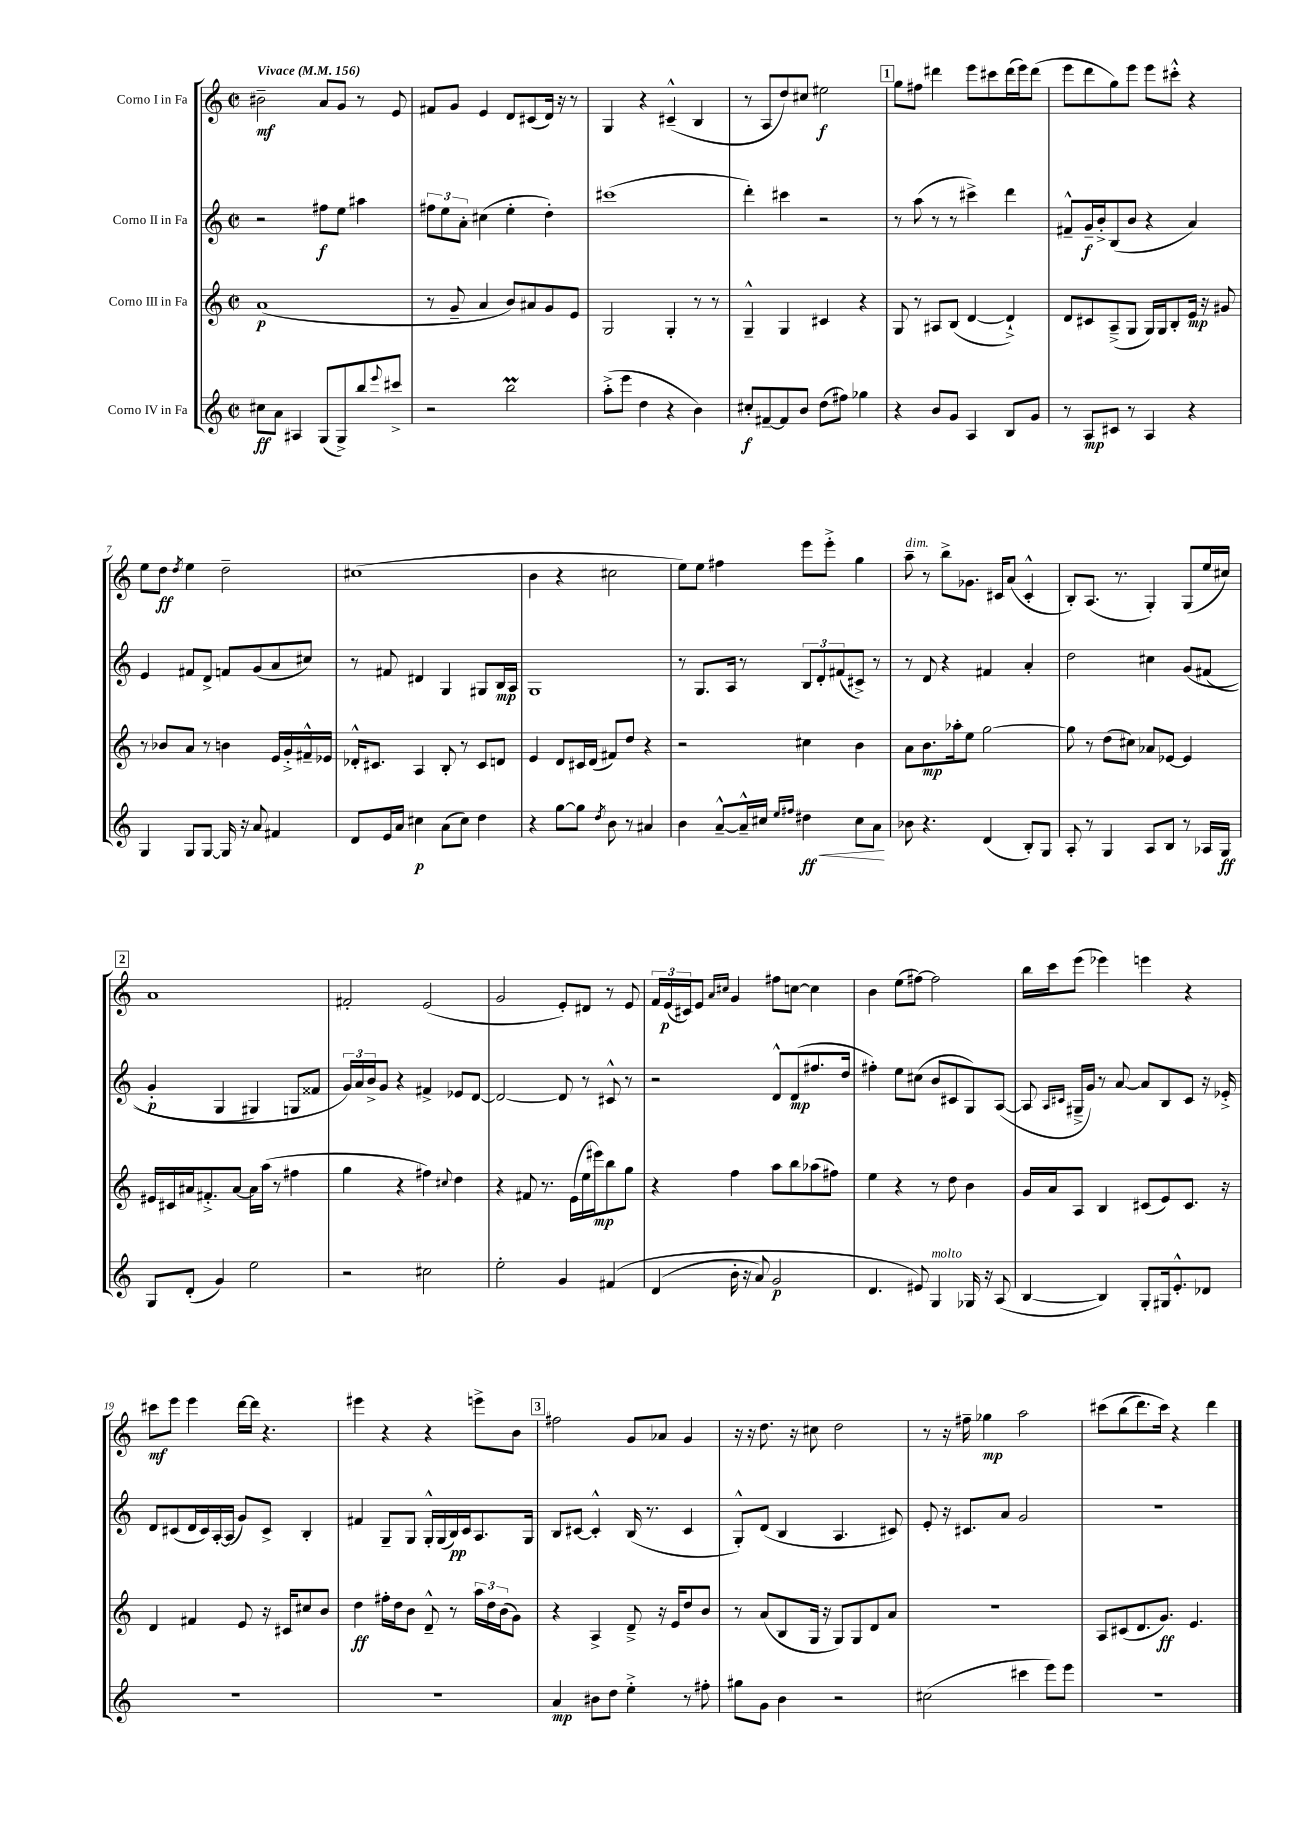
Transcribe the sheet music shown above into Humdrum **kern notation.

**kern	**kern	**kern	**kern
*staff4	*staff3	*staff2	*staff1
*clefG2	*clefG2	*clefG2	*clefG2
*k[]	*k[]	*k[]	*k[]
*M2/2	*M2/2	*M2/2	*M2/2
*met(c|)	*met(c|)	*met(c|)	*met(c|)
*MM156	*MM156	*MM156	*MM156
8cc#	(1a	2r	2b#~
8a	.	.	.
4A#	.	.	.
(8G	.	8ff#	8a
8G^)	.	8ee	8g
8bb	.	4aa#	8r
8qqeee	.	.	.
8ccc#^	.	.	8e
=	=	=	=
2r	8r	12ff#	8f#
.	.	12ee	.
.	8g~	.	8g
.	.	12a'	.
.	4a	(4cc#	4e
2bb	8b)	4ee'	8d
.	8a#	.	(8c#
.	8g	4dd')	16d)
.	.	.	16r
.	8e	.	8r
=	=	=	=
(8aa'^	2G	(1ccc#	4G
8eee	.	.	.
4dd	.	.	4r
4r	4G'	.	(4c#~^^
4b)	8r	.	4B
.	8r	.	.
=	=	=	=
8cc#'	4G~^^	4ddd')	8r
[8f#~	.	.	8A
8f#]	4G	4ccc#	8dd)
8b	.	.	8cc#
(8dd	4c#	2r	2ee#
8ff#)	.	.	.
4gg-	4r	.	.
=	=	=	=
4r	8G	8r	8gg
.	8r	(8aa	8ff#
8b	8A#	8r	4ddd#
8g	(8B	8r	.
4A	[4d	4ccc#^)	8eee
.	.	.	8ccc#
8B	4d`^])	4ddd	(16ddd#
.	.	.	16eee)
8g	.	.	(8ddd#
=	=	=	=
8r	8d	8f#~^^	8eee
8A	8c#	16g~	8ddd
.	.	16b'^	.
8c#	(8A~^	(8B	8gg)
8r	8G	8b	8eee
4A	16G)	4r	8eee
.	16G	.	.
.	8B'	.	8ccc#'^^
4r	16e	4a)	4r
.	16r	.	.
.	8g#	.	.
=	=	=	=
4G	8r	4e	8ee
.	8b-	.	8dd
.	.	.	8qdd
8G	8a	8f#	4ee
[8G	8r	8d^	.
16G]	4b	8f	2dd~
16r	.	.	.
8a	.	(8g	.
4f#	16e	8a	.
.	16g'^	.	.
.	16f#~^^	8cc#)	.
.	16e-	.	.
=	=	=	=
8d	16d-'^^	8r	(1cc#
.	8.c#	.	.
16e	.	8f#	.
16a	.	.	.
4cc#	4A	4d#	.
(8a	8B'	4G	.
8cc#)	8r	.	.
4dd	8c#	8G#	.
.	8d	16B	.
.	.	16A	.
=	=	=	=
4r	4e	1G	4b
[8gg	8d	.	4r
8gg]	16c#	.	.
.	(16d	.	.
8qdd	.	.	.
8b	8f#)	.	2cc#
8r	8dd	.	.
4a#	4r	.	.
=	=	=	=
4b	2r	8r	8ee)
.	.	8.G	8ee
[8a~^^	.	.	4ff#
.	.	16A	.
16a~^^]	.	8r	.
16cc#	.	.	.
16qqee	.	.	.
16qqff#	.	.	.
4dd#	4cc#	12B	8eee
.	.	12d'	.
.	.	.	8eee'^
.	.	(12f#	.
8cc#	4b	8c#^)	4gg
8a	.	8r	.
=	=	=	=
8b-	8a	8r	8aa~
4.r	8.b	8d	8r
.	.	4r	8bb^
.	16aa-'	.	.
.	8ee	.	8.g-
(4d	[2gg	4f#	.
.	.	.	16c#
.	.	.	(8a
8B')	.	4a'	4c#'^^
8G	.	.	.
=	=	=	=
8A'	8gg]	2dd	8B')
8r	8r	.	(8.A
4G	(8dd	.	.
.	.	.	8.r
.	8cc#)	.	.
8A	8a-	4cc#	4G')
8B	[8e-	.	.
8r	4e-]	&(8g	(8G
16A-	.	(8f#	16ee
16G	.	.	16cc#)
=	=	=	=
8G	16e#	4g'	1a
.	16c#	.	.
(8d'	16a#	.	.
.	8.f#'^	.	.
4g)	.	4G	.
.	[8a#	.	.
2ee	16a#]	4G#)	.
.	(16aa	.	.
.	8r	.	.
.	4ff#	8G	.
.	.	8f##	.
=	=	=	=
2r	4gg	24g&)	2f#'
.	.	24a	.
.	.	24b^	.
.	.	8g	.
.	4r	4r	.
2cc#	4ff#)	4f#^	(2e
.	8qqcc#	.	.
.	4dd	8e-	.
.	.	[8d	.
=	=	=	=
2ee'	4r	2d_	2g
.	8f#	.	.
.	8.r	.	.
4g	.	8d]	8e')
.	(16e	.	.
.	16ee	8r	8d#
.	16eee#)	.	.
&(4f#	8bb	8c#^^	8r
.	8gg	8r	8e
=	=	=	=
(4d	4r	2r	24f
.	.	.	(24e
.	.	.	24c#)
.	.	.	8e
.	.	.	16qqa
.	.	.	16qqcc#
16b'	4ff	.	4g
16r	.	.	.
8a)	.	.	.
2g	8aa	8d^^	8ff#
.	8bb	(8d	[8cc
.	(8aa-	8.ff#	4cc]
.	8ff#)	.	.
.	.	16dd	.
=	=	=	=
4.d	4ee	4ff#')	4b
.	4r	8ee	(8ee
8e#&)	.	(8cc#	[8ff#)
4G	8r	8b	2ff#]
.	8dd	8c#	.
16G-	4b	8G)	.
16r	.	.	.
(8A	.	([8A	.
=	=	=	=
[4B	16g	8A]	16bb
.	16a	.	16ccc
.	.	16qqA	.
.	.	16qqc#	.
.	8A	16G#~^	(8eee
.	.	16g)	.
4B])	4B	8r	4eee-)
.	.	[8a	.
8G'	(8c#	8a]	4eee
16G#	8e)	8B	.
8.e'^^	.	.	.
.	8.c#	8c#	4r
8d-	.	16r	.
.	16r	16e-'^	.
=	=	=	=
1r	4d	8d	8ccc#
.	.	(8c#	8eee
.	4f#	16d	4eee
.	.	16c#)	.
.	.	[16A'	.
.	.	(16A]	.
.	8e	8g)	[16ddd
.	.	.	16ddd]
.	16r	8c#^	4.r
.	16c#	.	.
.	8cc#	4B'	.
.	8b	.	.
=	=	=	=
1r	4dd	4f#	4eee#
.	16ff#'	8G~	4r
.	16dd	.	.
.	8b	8G	.
.	8d~^^	16G'^^	4r
.	.	(16G	.
.	8r	16B)	.
.	.	16c	.
.	24aa	8.A	8eee^
.	24dd	.	.
.	(24b	.	.
.	8g)	.	8b
.	.	16G	.
=	=	=	=
4a	4r	8B	2ff#
.	.	[8c#	.
8b#	4A^	4c#'^^]	.
8dd	.	.	.
4ee'^	8d~^	(16B	8g
.	.	8.r	.
.	16r	.	8a-
.	16e	.	.
8r	8dd	4c#	4g
8ff#'	8b	.	.
=	=	=	=
8gg#	8r	8G'^^)	16r
.	.	.	16r
8g	(8a	(8d	8.dd
4b	8B	4B	.
.	.	.	16r
.	16G	.	8cc#
.	16r	.	.
2r	8G)	4.A	2dd
.	8G	.	.
.	8d	.	.
.	8a	8c#)	.
=	=	=	=
(2cc#	1r	8e'	8r
.	.	16r	16r
.	.	8.c#	16ff#~
.	.	.	4gg-
.	.	8a	.
4ccc#	.	2g	2aa
8eee)	.	.	.
8eee	.	.	.
=	=	=	=
1r	8A	1r	&(8ccc#
.	(8c#	.	(8bb
.	8.d	.	8.ddd)
.	8.g)	.	16ccc#&)
.	.	.	4r
.	4.e	.	.
.	.	.	4ddd
==	==	==	==
*-	*-	*-	*-
